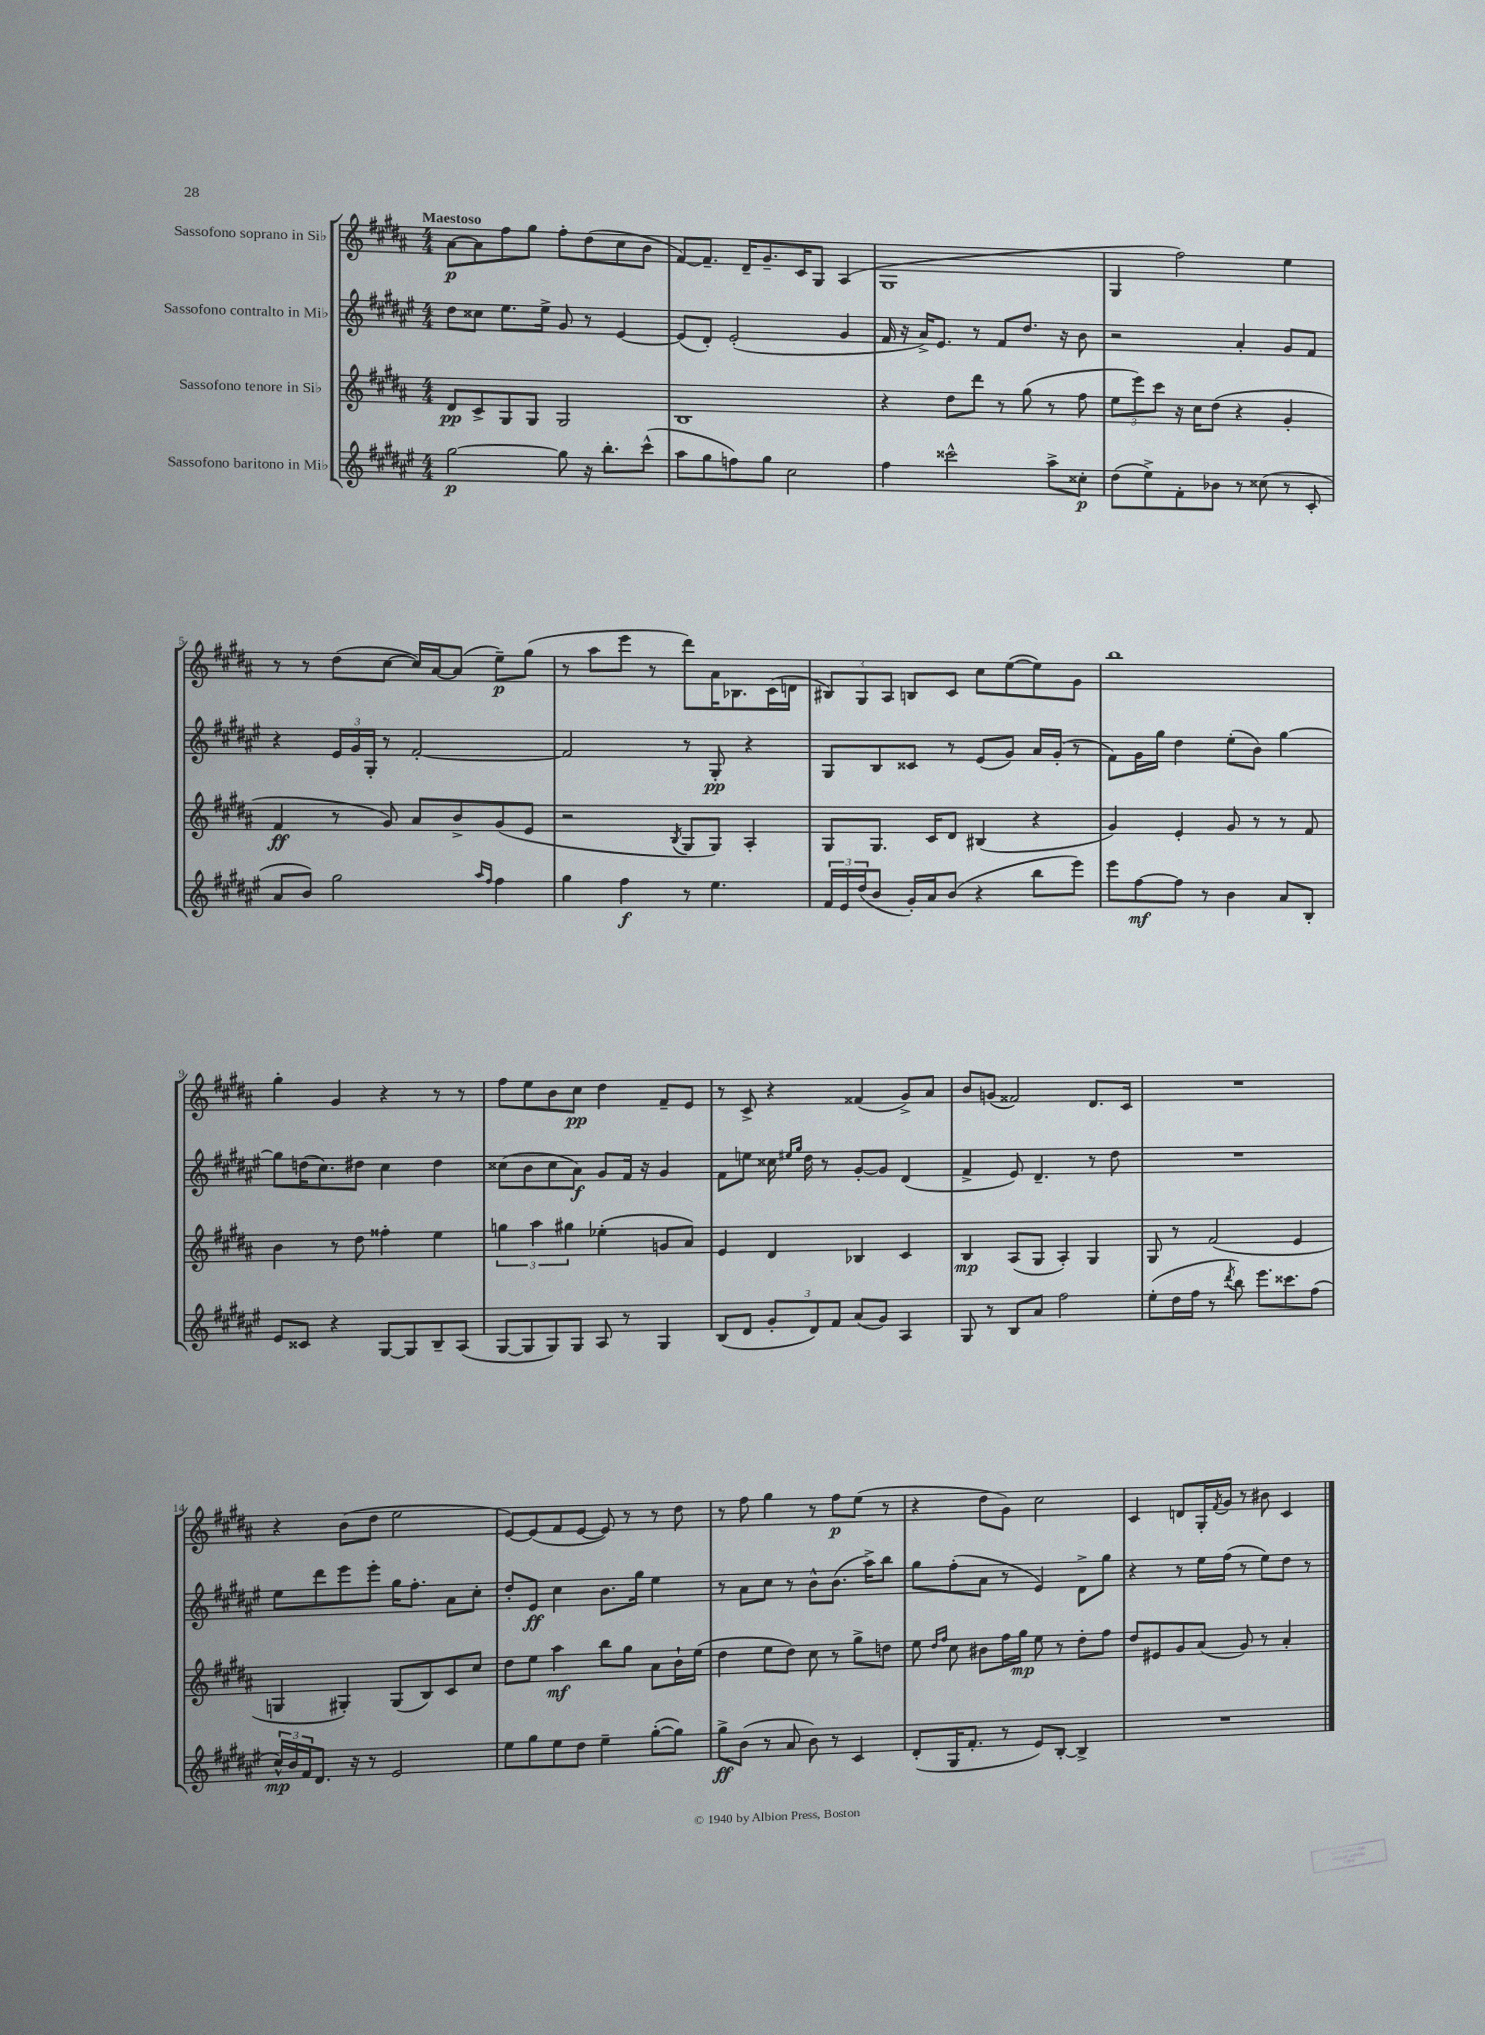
<<
\new StaffGroup <<
\new Staff = "s0" \with { instrumentName = "Sassofono soprano in Sib" } {
    \clef treble \key b \major \numericTimeSignature \time 4/4 \tempo "Maestoso"
    ais'8~\p ais'8 fis''8 gis''8 fis''8-. dis''8( cis''8 b'8 |
    fis'8~) fis'8.-- dis'16-- gis'8.-- cis'16 gis8 ais4( |
    gis1 |
    gis4 fis''2) e''4 |
    r8 r8 dis''8( cis''8~ cis''16) ais'16~ ais'8( e''8--\p) gis''8( |
    r8 ais''8 e'''8 r8 dis'''8) ais'16 bes8. cis'16( d'16 |
    \tuplet 3/2 { bis8) gis8 ais8 } b8 cis'8 cis''8 e''8~( e''8) gis'8 |
    b''1 |
    gis''4-. gis'4 r4 r8 r8 |
    fis''8 e''8 b'8 cis''8\pp dis''4 fis'8-- e'8 |
    r8 cis'8-> r4 fisis'4( gis'8->) ais'8 |
    b'8 g'8( fisis'2) dis'8. cis'16 |
    R1 |
    r4 b'8( dis''8 e''2 |
    e'8~) e'8( fis'8 e'8~ e'8) r8 r8 dis''8 |
    r8 fis''8 gis''4 r8 fis''8\p e''8( r8 |
    r4 dis''8 gis'8) cis''2 |
    cis'4 d'8 gis16-. \acciaccatura { fis'8 } gis'16 r8 bis'8 cis'4 \bar "|." |
}
\new Staff = "s1" \with { instrumentName = "Sassofono contralto in Mib" } {
    \clef treble \key fis \major \numericTimeSignature \time 4/4
    dis''8 cisis''8 eis''8. eis''16-> gis'8 r8 eis'4~ |
    eis'8( dis'8-.) eis'2-.( gis'4 |
    fis'16 r16 ais'16->) eis'8. r8 fis'8 dis''8. r16 b'8 |
    r2 ais'4-. gis'8 fis'8 |
    r4 \tuplet 3/2 { eis'16 gis'16 gis16-. } r8 fis'2~-. |
    fis'2 r8 gis8-.\pp r4 |
    gis8 b8 cisis'8 r8 eis'8( gis'8) ais'16 gis'16-.( r8 |
    fis'8) gis'16 gis''16 dis''4 eis''8-.( b'8) gis''4~ |
    gis''8 d''16( cis''8.) dis''8 cis''4 dis''4 |
    cisis''8( b'8 cisis''8 ais'8\f) gis'8 fis'16 r16 gis'4 |
    fis'8 e''8 cisis''16 \grace { eis''16 gis''16 } dis''16 r8 gis'8~-. gis'8 dis'4( |
    fis'4-> eis'8) dis'4.-- r8 dis''8 |
    R1 |
    eis''8 dis'''8 eis'''8 eis'''8-. gis''16 fis''8.-. ais'8 cis''8-. |
    dis''8-. eis'8\ff cis''4 b'8. gis''16 eis''4 |
    r8 ais'8 cis''8 r8 b'8-^ b'8.( ais''16->) b''8 |
    gis''8 fis''8-.( ais'8 r8 eis'4) dis'8-> gis''8 |
    r4 r8 eis''16 fis''16( r8 eis''8) dis''8 r8 \bar "|." |
}
\new Staff = "s2" \with { instrumentName = "Sassofono tenore in Sib" } {
    \clef treble \key b \major \numericTimeSignature \time 4/4
    dis'8\pp cis'8-> gis8 gis8 gis2 |
    b1 |
    r4 dis''8 dis'''8 r8 gis''8( r8 fis''8 |
    \tuplet 3/2 { e''8 e'''8) cis'''8 } r16 cis''16 dis''8( r4 gis'4-. |
    fis'4\ff r8 gis'8) ais'8 b'8-> gis'8( e'8 |
    r2 \acciaccatura { b8 } gis8 gis8) ais4-. |
    gis8 gis8. cis'16 dis'8 bis4( r4 |
    gis'4) e'4-. gis'8 r8 r8 fis'8 |
    b'4 r8 dis''8 fisis''4-. e''4 |
    \tuplet 3/2 { g''4 ais''4 gis''4 } ees''4-.( g'8 ais'8) |
    e'4 dis'4 bes4 cis'4 |
    b4\mp ais8( gis8 ais4-.) gis4 |
    gis8 r8 fis'2( e'4 |
    g4 gis4-.) gis8( b8) cis'8 cis''8 |
    dis''8 e''8 ais''4\mf b''8 gis''8 ais'8 b'16-! e''16( |
    dis''4 e''8 dis''8) cis''8 r8 gis''8-> d''8 |
    e''8 \grace { dis''16 fis''16 } cis''8 bis'8 fis''16 gis''16\mp e''8 r8 dis''8-. fis''8 |
    dis''8 eis'8 gis'8 ais'8( gis'8) r8 ais'4-. \bar "|." |
}
\new Staff = "s3" \with { instrumentName = "Sassofono baritono in Mib" } {
    \clef treble \key fis \major \numericTimeSignature \time 4/4
    gis''2~\p gis''8 r16 b''8.-. cis'''8-^( |
    ais''8 gis''8 f''8) gis''8 cis''2 |
    fis''4 cisis'''2-^ ais''8-> cisis''8-.\p |
    dis''8( eis''8->) fis'8-. bes'8 r8 cisis''8( r8 cis'8-. |
    ais'8 b'8) gis''2 \grace { ais''16 fis''16 } fis''4 |
    gis''4 fis''4\f r8 eis''4. |
    \tuplet 3/2 { fis'16 eis'16 dis''16( } b'8 gis'16-.) ais'16 b'8( r4 b''8 eis'''8) |
    eis'''8 fis''8~\mf fis''8 r8 b'4 ais'8 b8-. |
    eis'8 cisis'8 r4 gis8~ gis8 b8-- ais8( |
    gis8~ gis8 gis8) gis8 ais8 r8 gis4 |
    b8( dis'8 \tuplet 3/2 { gis'8-. dis'8) fis'8 } ais'8( gis'8) ais4 |
    gis8 r8 b8 ais'8 fis''2 |
    eis''8-.( dis''16 fis''16 r8 \acciaccatura { dis'''8 } b''8) eis'''8. cisis'''8. fis''8( |
    \tuplet 3/2 { cis''16-^\mp) b'16 fis'16 } dis'8. r16 r8 eis'2 |
    eis''8 gis''8 eis''8 dis''8 eis''4-- gis''8~-.( gis''8) |
    gis''8->\ff b'8( r8 ais'8 b'8) r8 cis'4 |
    dis'8-.( gis16 fis'8.-. r8 eis'8) b8~-. b4-> |
    R1 \bar "|." |
}
>>
>>
